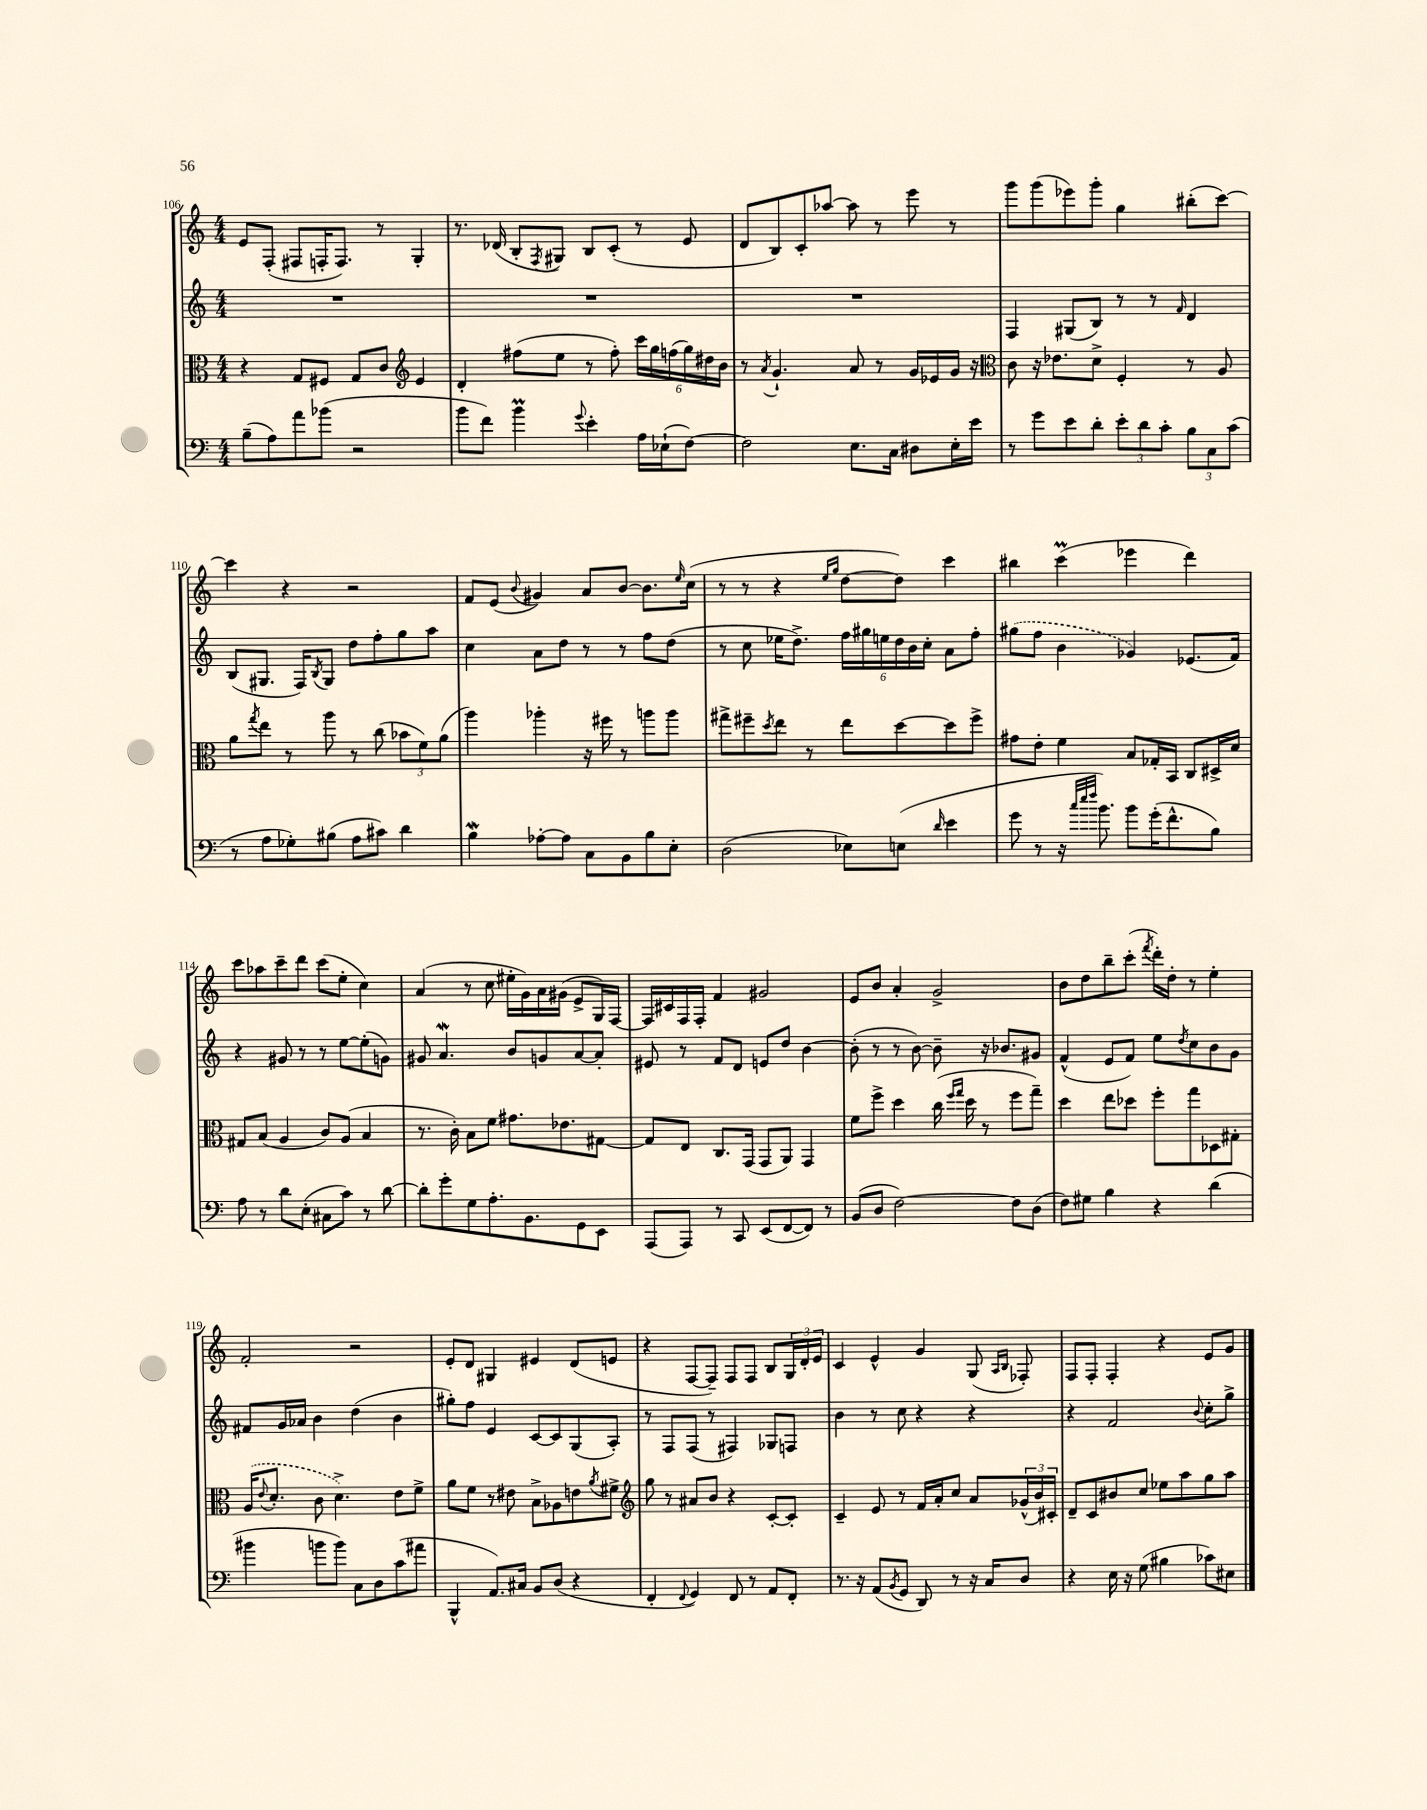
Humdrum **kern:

**kern	**kern	**kern	**kern
*part4	*part3	*part2	*part1
*staff4	*staff3	*staff2	*staff1
*clefF4	*clefC3	*clefG2	*clefG2
*k[]	*k[]	*k[]	*k[]
*M4/4	*M4/4	*M4/4	*M4/4
=106	=106	=106	=106
(8B~\L	4r	1r	8e/L
8A\)	.	.	(8F'/J
8a\	8G/L	.	8F#X/L
(8b-X\J	8F#X/J	.	16Fn'/K
.	.	.	8.F/J)
2r	8G/L	.	.
.	8c/J	.	8r
*	*clefG2	*	*
.	4e/	.	4G'/
=107	=107	=107	=107
8b\L	4d'/	1r	8.r
8f\J)	.	.	.
.	.	.	(16d-X/
4bm\	(8ff#X\L	.	8B'/L
.	.	.	8qF/
.	8ee\J	.	8G#X/J)
8qqg/	.	.	.
4e'\	8r	.	8B/L
.	8ff#'\)	.	(8c'/J
16A\LL	24ccc\LL	.	8r
.	24gg\	.	.
(16E-X`\J	.	.	.
.	(24ffn\	.	.
[8F\J)	24gg\)	.	8e/
.	24dd#X\	.	.
.	24b\JJ	.	.
=108	=108	=108	=108
2F\]	8r	1r	8d/L
.	8qa/	.	.
.	4.g`/	.	8B/)
.	.	.	8c'/
.	.	.	[8aa-X/J
8.E\L	8a/	.	8aa-\]
.	8r	.	8r
16C\Jk	.	.	.
8D#X\L	16g/LL	.	8eee\
.	16e-X/	.	.
16E'\L	16g/JJ	.	8r
16e\JJ	16r	.	.
=109	=109	=109	=109
*	*clefC3	*	*
8r	8c\	4F/	8ggg\L
8g\L	16r	.	(8ggg\
.	8.e-X\L	.	.
8e\	.	(8G#X/L	8eee-X\)
8d'\J	8d^\J	8B/J)	8ggg'\J
12e'\L	4F'/	8r	4gg\
12d\	.	.	.
.	.	8r	.
12c'\J	.	.	.
.	.	16qqf/	.
12B\L	8r	4d/	(8bb#X'\L
12C\	.	.	.
.	8A/	.	[8ccc\J)
(12c\J	.	.	.
!!LO:LB:g=z
=110	=110	=110	=110
8r	8a\L	(8B/L	4ccc\]
.	8qgg/	.	.
8A\L	8ee\J	8.G#X/J	.
8G-X'\)	8r	.	4r
.	.	16F/KL)	.
.	.	8qB/	.
(8B#X\J	8aa\	8G#/J	.
8A\L	8r	8dd\L	2r
8c#X\J)	(8cc\	8ff'\	.
4d\	12b-X\L	8gg\	.
.	12f\)	.	.
.	.	8aa\J	.
.	(12a\J	.	.
=111	=111	=111	=111
4BW\	4aa\)	4cc\	8f/L
.	.	.	(8e/J
.	.	.	8qqb/
[8A-X'\L	4aa-X'\	8a\L	4g#X/)
8A-\J]	.	8dd\J	.
8C\L	16r	8r	8a/L
.	16ff#X\	.	.
8BB\	8r	8r	[8b/J
8B\	8aan\L	8ff\L	8.b\L]
8E'\J	8aa\J	(8dd\J	.
.	.	.	16qqee/
.	.	.	(16cc\Jk
=112	=112	=112	=112
(2D\	8gg#X^\L	8r	8r
.	8ff#X~\	8cc\	8r
.	8qdd/	.	.
.	8ee\J	16ee-X\KL	4r
.	.	8.dd^\J)	.
.	8r	.	.
.	.	.	16qqee/LL
.	.	.	16qqgg/JJ
8E-X\L)	8ee\L	24ff\LL	[8dd\L
.	.	24gg#X\	.
.	.	24een\	.
(8En\J	[8dd\	24dd\	8dd\J])
.	.	24b\	.
.	.	24cc'\JJ	.
16qqd/	.	.	.
4e\	8dd\]	8a\L	4ccc\
.	8ff#^\J	8ff'\J	.
=113	=113	=113	=113
8g\	8g#X\L	(8gg#X\L	4bb#X\
8r	8e'\J	8ff\J	.
16r	4f\	4b\	(4cccM\
32qqcc/LLL	.	.	.
32qqee/	.	.	.
32qqff/JJJ	.	.	.
8.b\)	.	.	.
8b\L	8B/L	4g-X/)	4eee-X\
(16g'\K	16G-X'/L	.	.
8.f^^\	16BB/JJ	.	.
.	8C/L	(8.e-X/L	4ddd\)
8B\J)	16D#X^/L	.	.
.	16d/JJ	16f/Jk)	.
!!LO:LB:g=z
=114	=114	=114	=114
8A\	8G#X/L	4r	8ccc\L
8r	(8B/J	.	8aa-X\
8d\L	4A/	8g#X/	8ccc~\
(8E'\J	.	8r	8ddd\J
8C#X\L	8c/L)	8r	(8ccc\L
8c\J)	(8A/J	[8ee\L	8ee'\J
8r	4B/	(8ee'\]	4cc\)
[8d\	.	8gn\J)	.
=115	=115	=115	=115
8d'\L]	8.r	8g#X/	(4a/
8g'\	.	4.aW/	.
.	16c'\)	.	.
8G\	8B\L	.	8r
8.A'\	8f\J	.	8cc\
.	8.g#X\L	8b/L	16ee#X'\LL
8.BB\	.	.	16g\)
.	.	8gn/	16a\
.	8.e-X\	.	(16g#X\JJ
8GG\	.	[8a/	8e^/L
8EE\J	[8G#X\J	8a'/J]	16G/L)
.	.	.	[16F/JJ
=116	=116	=116	=116
(8AAA/L	8G#/L]	8e#X/	16F/LL]
.	.	.	16c#X/
8AAA/J)	8E/J	8r	16F/
.	.	.	16F'/JJ
8r	8.C/L	8f/L	4f/
8CC/	.	8d/J	.
.	(16GG/Jk	.	.
(8EE/L	8GG/L	8en/L	2g#X/
[8FF/	8AA/J)	8dd/J	.
8FF/J])	4GG/	[4b\	.
8r	.	.	.
=117	=117	=117	=117
(8BB/L	8f\L	(8b'\]	8e/L
8D/J	8ff^\J	8r	8b/J
[2F\)	4dd\	8r	4a'/
.	.	[8b\)	.
.	(16cc\	8b~\]	2g^/
.	16qqff/LL	.	.
.	16qqgg/JJ	.	.
.	16dd\	.	.
.	8r	16r	.
.	.	8.b-X/L	.
8F\L]	8ff\L	.	.
(8D\J	8gg~\J)	8g#X/J	.
=118	=118	=118	=118
8F\L)	4dd\	(4f^^/	8b\L
8G#X\J	.	.	8dd\
4B\	8ee\L	8e/L	8bb~\
.	8dd-X\J	8f/J)	(8ccc'\J
.	.	.	8qfff/
4r	8ff'\L	8ee\L	16ddd'\LL)
.	.	.	16dd'\JJ
.	.	8qdd/	.
.	8gg\	8cc\	8r
(4d\	8D-X\	8b\	4ee'\
.	8G#X'\J	8g\J	.
!!LO:LB:g=z
=119	=119	=119	=119
4b#X\	(16A/KL	8f#X/L	2f'/
.	8qqe/	.	.
.	8.d'/J	.	.
.	.	16g/L	.
.	.	16a-X/JJ	.
8bn\L	8c\	4b\	.
8b\J)	4.d^\)	.	.
8C\L	.	(4dd\	2r
8D\	.	.	.
(8c\	8e\L	4b\	.
8a#X\J	8f^\J	.	.
=120	=120	=120	=120
4BBB^^/	8a\L	8gg#X'\L)	8e'/L
.	8f\J	8ff\J	8d/J
8.AA/L)	8r	4e/	4G#X/
.	8e#X\	.	.
16C#X/Jk	.	.	.
8BB/L	8B^\L	[8c/L	4e#X/
(8D/J	8A-X\	8c/]	.
4r	8en\	(8G/	(8d/L
.	8qa/	.	.
.	8f#X^\J	8A'/J)	8en/J
=121	=121	=121	=121
*	*clefG2	*	*
4FF'/	8gg\	8r	4r
.	8r	8F/L	.
8qqFF/	.	.	.
4GG/)	8a#X/L	(8F/J	[8F/L
.	8b/J	8r	8F~/J])
8FF/	4r	4F#X/)	8F/L
8r	.	.	8F/J
8AA/L	[8c'/L	8G-X/L	8B/L
8FF'/J	8c'/J]	8Fn/J	24G/L
.	.	.	24d'/
.	.	.	24e/JJ
=122	=122	=122	=122
8.r	4c~/	4b\	4c/
16r	.	.	.
(8AA/L	8e/	8r	4e^^/
8qBB/	.	.	.
8GG/J	8r	8cc\	.
8DD/)	16f/LL	4r	4g/
.	16a'/J	.	.
8r	8cc/J	.	.
16r	8a/L	4r	(8G/
16C/KL	.	.	.
.	.	.	16qqA/LL
.	.	.	16qqB/JJ
8D/J	(24g-X^^/L	.	8F-X'/)
.	24b/)	.	.
.	24c#X'/JJ	.	.
=123	=123	=123	=123
4r	8d~/L	4r	8F/L
.	8c/	.	8F'/J
16E\	8b#X/	2f/	4F'/
16r	.	.	.
(8G\	8cc/J	.	.
4B#X\	8ee-X\L	.	4r
.	8aa\	.	.
.	.	8qqb/	.
8c-X\L)	8gg\	8cc'\L	8e/L
8E#X\J	8aa\J	8gg^\J	8g/J
==	==	==	==
*-	*-	*-	*-
